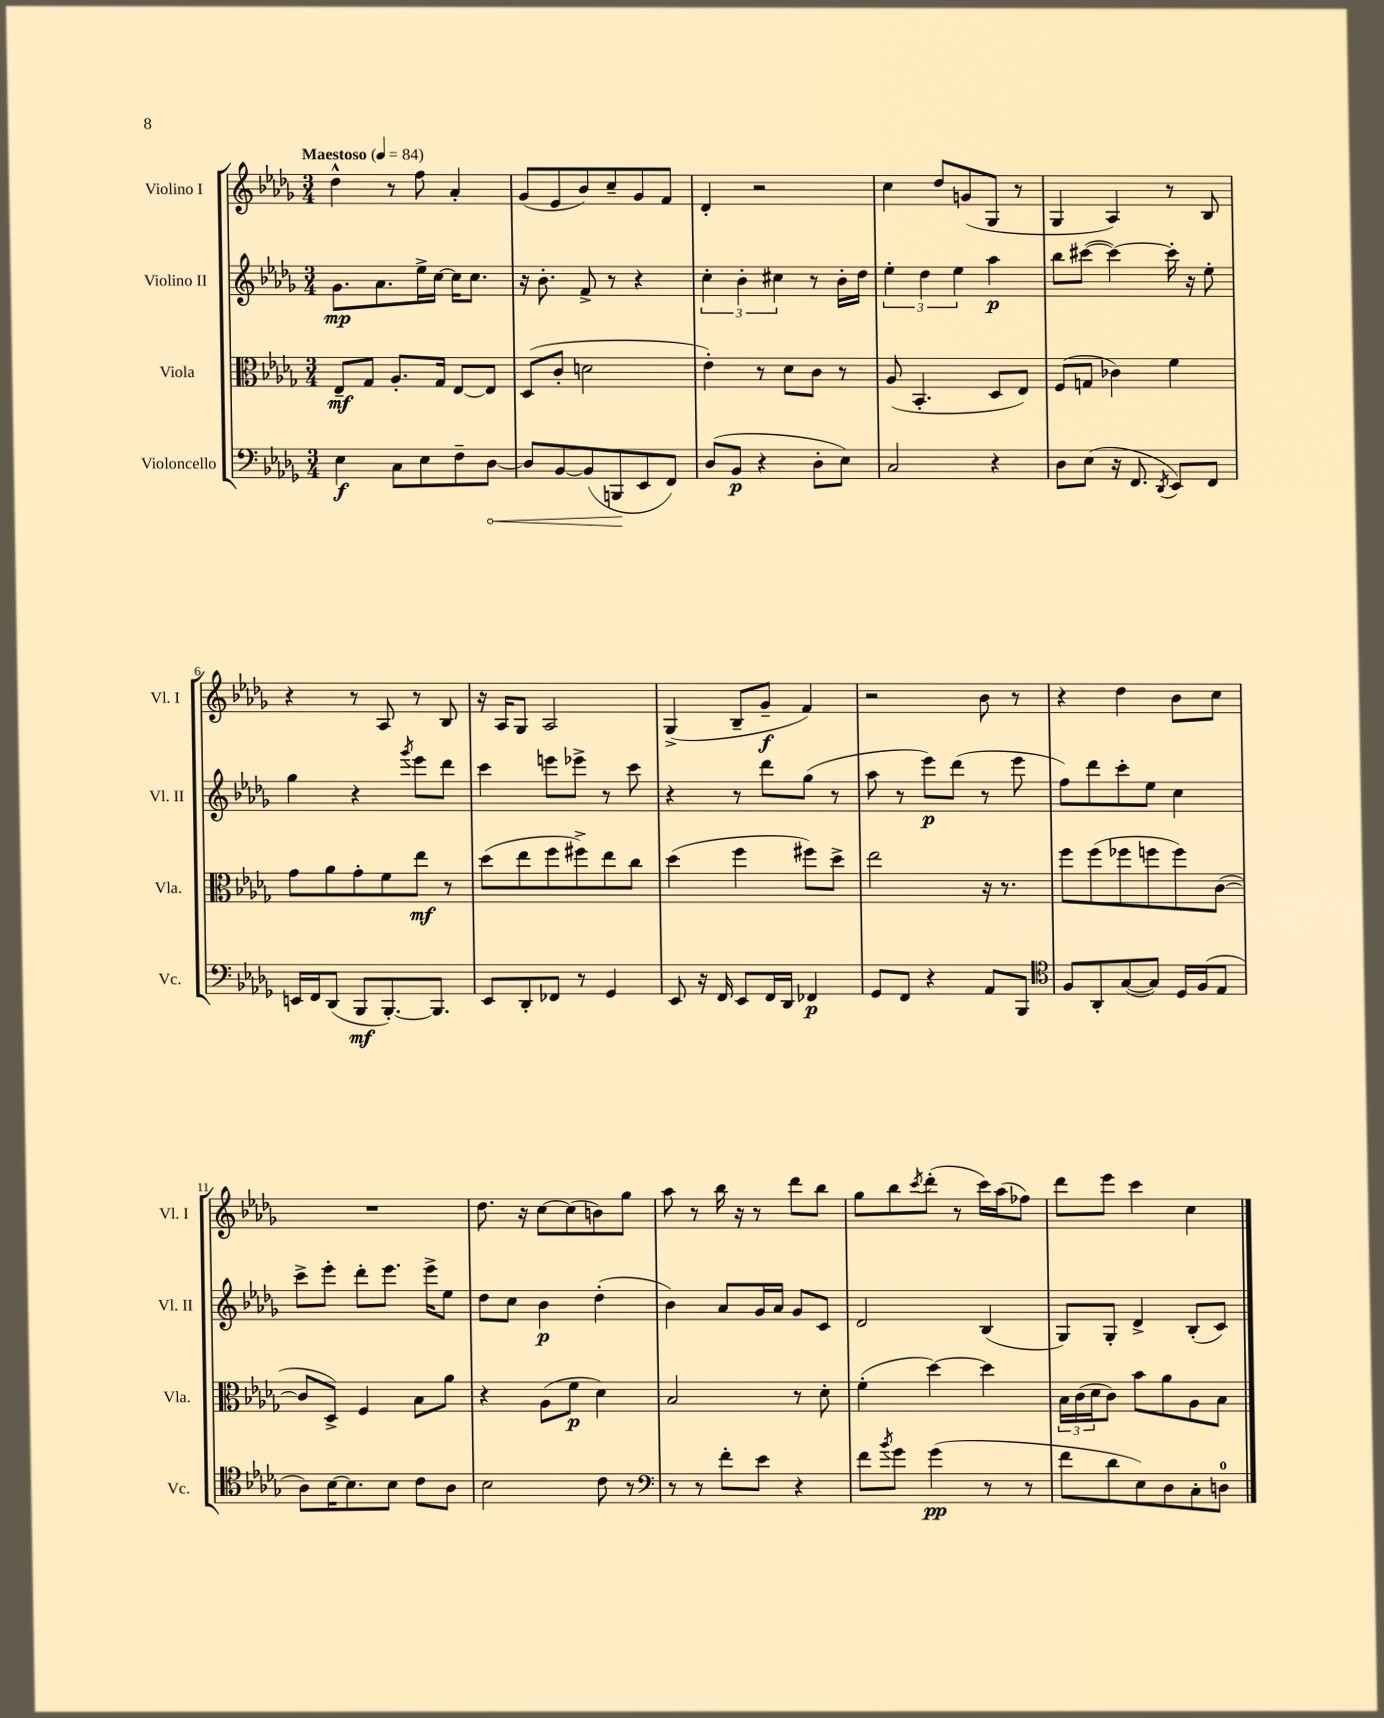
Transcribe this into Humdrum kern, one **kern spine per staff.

**kern	**kern	**kern	**kern
*staff4	*staff3	*staff2	*staff1
*clefF4	*clefC3	*clefG2	*clefG2
*k[b-e-a-d-g-]	*k[b-e-a-d-g-]	*k[b-e-a-d-g-]	*k[b-e-a-d-g-]
*M3/4	*M3/4	*M3/4	*M3/4
*MM84	*MM84	*MM84	*MM84
4E-	8E-~	8.g-	4dd-^^
.	8G-	.	.
.	.	8.a-	.
8C	8.A-'	.	8r
8E-	.	16ee-^	8ff
.	16G-	[16cc	.
8F~	[8E-	16cc]	4a-'
.	.	8.cc	.
[8D-	8E-]	.	.
=	=	=	=
8D-]	(8D-	16r	(8g-
.	.	8.b-'	.
[8BB-	8c'	.	8e-
(8BB-]	2d	8f^	8b-)
8BBB	.	8r	8cc~
8EE-	.	4r	8g-
8FF)	.	.	8f
=	=	=	=
(8D-	4e-')	6cc'	4d-'
8BB-	.	.	.
.	.	6b-'	.
4r	8r	.	2r
.	.	6cc#	.
.	8d-	.	.
8D-'	8c	8r	.
8E-)	8r	16b-'	.
.	.	16dd-	.
=	=	=	=
2C	(8A-	6ee-'	4cc
.	4.BB-'	.	.
.	.	6dd-	.
.	.	.	8dd-
.	.	6ee-	.
.	.	.	(8g
4r	8D-	4aa-	8G-
.	8E-)	.	8r
=	=	=	=
8D-	(8F	8bb-	4G-
(8E-	8G	([8ccc#	.
16r	4c-)	4ccc#_)	4A-)
8.FF	.	.	.
8qDD-	.	.	.
8EE-)	4f	16ccc#']	8r
.	.	16r	.
8FF	.	8ee-'	8B-
=	=	=	=
16EE	8g-	4gg-	4r
16FF	.	.	.
(8DD-	8a-	.	.
8BBB-	8g-'	4r	8r
[8.BBB-')	8f	.	8A-
.	.	8qggg-	.
.	8ee-	8eee-	8r
8.BBB-]	.	.	.
.	8r	8ddd-	8B-
=	=	=	=
8EE-	(8dd-	4ccc	16r
.	.	.	16A-
8DD-'	8ee-	.	8G-
8FF-	8ff	8eee	2A-
8r	8ff#^)	8eee-^	.
4GG-	8ee-	8r	.
.	8cc	8ccc	.
=	=	=	=
8EE-	(4dd-	4r	(4G-^
16r	.	.	.
16FF	.	.	.
8EE-	4ff	8r	8B-~
16FF	.	8ddd-	8g-~
16DD-	.	.	.
4FF-	8ff#)	(8gg-	4f)
.	8dd-^	8r	.
=	=	=	=
8GG-	2ee-	8aa-	2r
8FF	.	8r	.
4r	.	8eee-)	.
.	.	(8ddd-	.
8AA-	16r	8r	8b-
.	8.r	.	.
8BBB-	.	8eee-	8r
=	=	=	=
*clefC4	*	*	*
8F	8ff	8ff)	4r
8AA-'	(8ff	8ddd-	.
([8G-	8ff-	8ccc'	4dd-
8G-])	8ff	8ee-	.
16D-	8ff)	4cc	8b-
(16F	.	.	.
8E-	([8c	.	8cc
=	=	=	=
8A-)	8c]	8ccc^	2.r
[16B-	8D-^)	8eee-'	.
8.B-]	.	.	.
.	4F	8ddd-'	.
8B-	.	8.eee-	.
8c	8B-	.	.
.	.	16eee-^	.
8A-	8a-	8ee-	.
=	=	=	=
2B-	4r	8dd-	8.dd-
.	.	8cc	.
.	.	.	16r
.	(8A-	4b-	[8cc
.	8f	.	(8cc]
8c	4d-)	(4dd-'	8b)
8r	.	.	8gg-
=	=	=	=
*clefF4	*	*	*
8r	2B-	4b-)	8aa-
8r	.	.	8r
8f'	.	8a-	16bb-
.	.	.	16r
8e-	.	16g-	8r
.	.	16a-	.
4r	8r	8g-	8ddd-
.	8d-'	8c	8bb-
=	=	=	=
8f	(4f'	2d-	8gg-
8qb-	.	.	.
8g-	.	.	8bb-
.	.	.	8qccc
(4g-	[4dd-)	.	(8ddd-'
.	.	.	8r
8r	4dd-]	(4B-	16ccc)
.	.	.	(16aa-
8r	.	.	8ff-)
=	=	=	=
8f	24B-	8G-)	8ddd-
.	(24c	.	.
.	24d-	.	.
8d-	8c)	8G-'	8eee-
8E-)	8b-	4d-^	4ccc
8D-	8a-	.	.
8C'	8A-	(8B-'	4cc
8D	8B-	8c)	.
==	==	==	==
*-	*-	*-	*-
